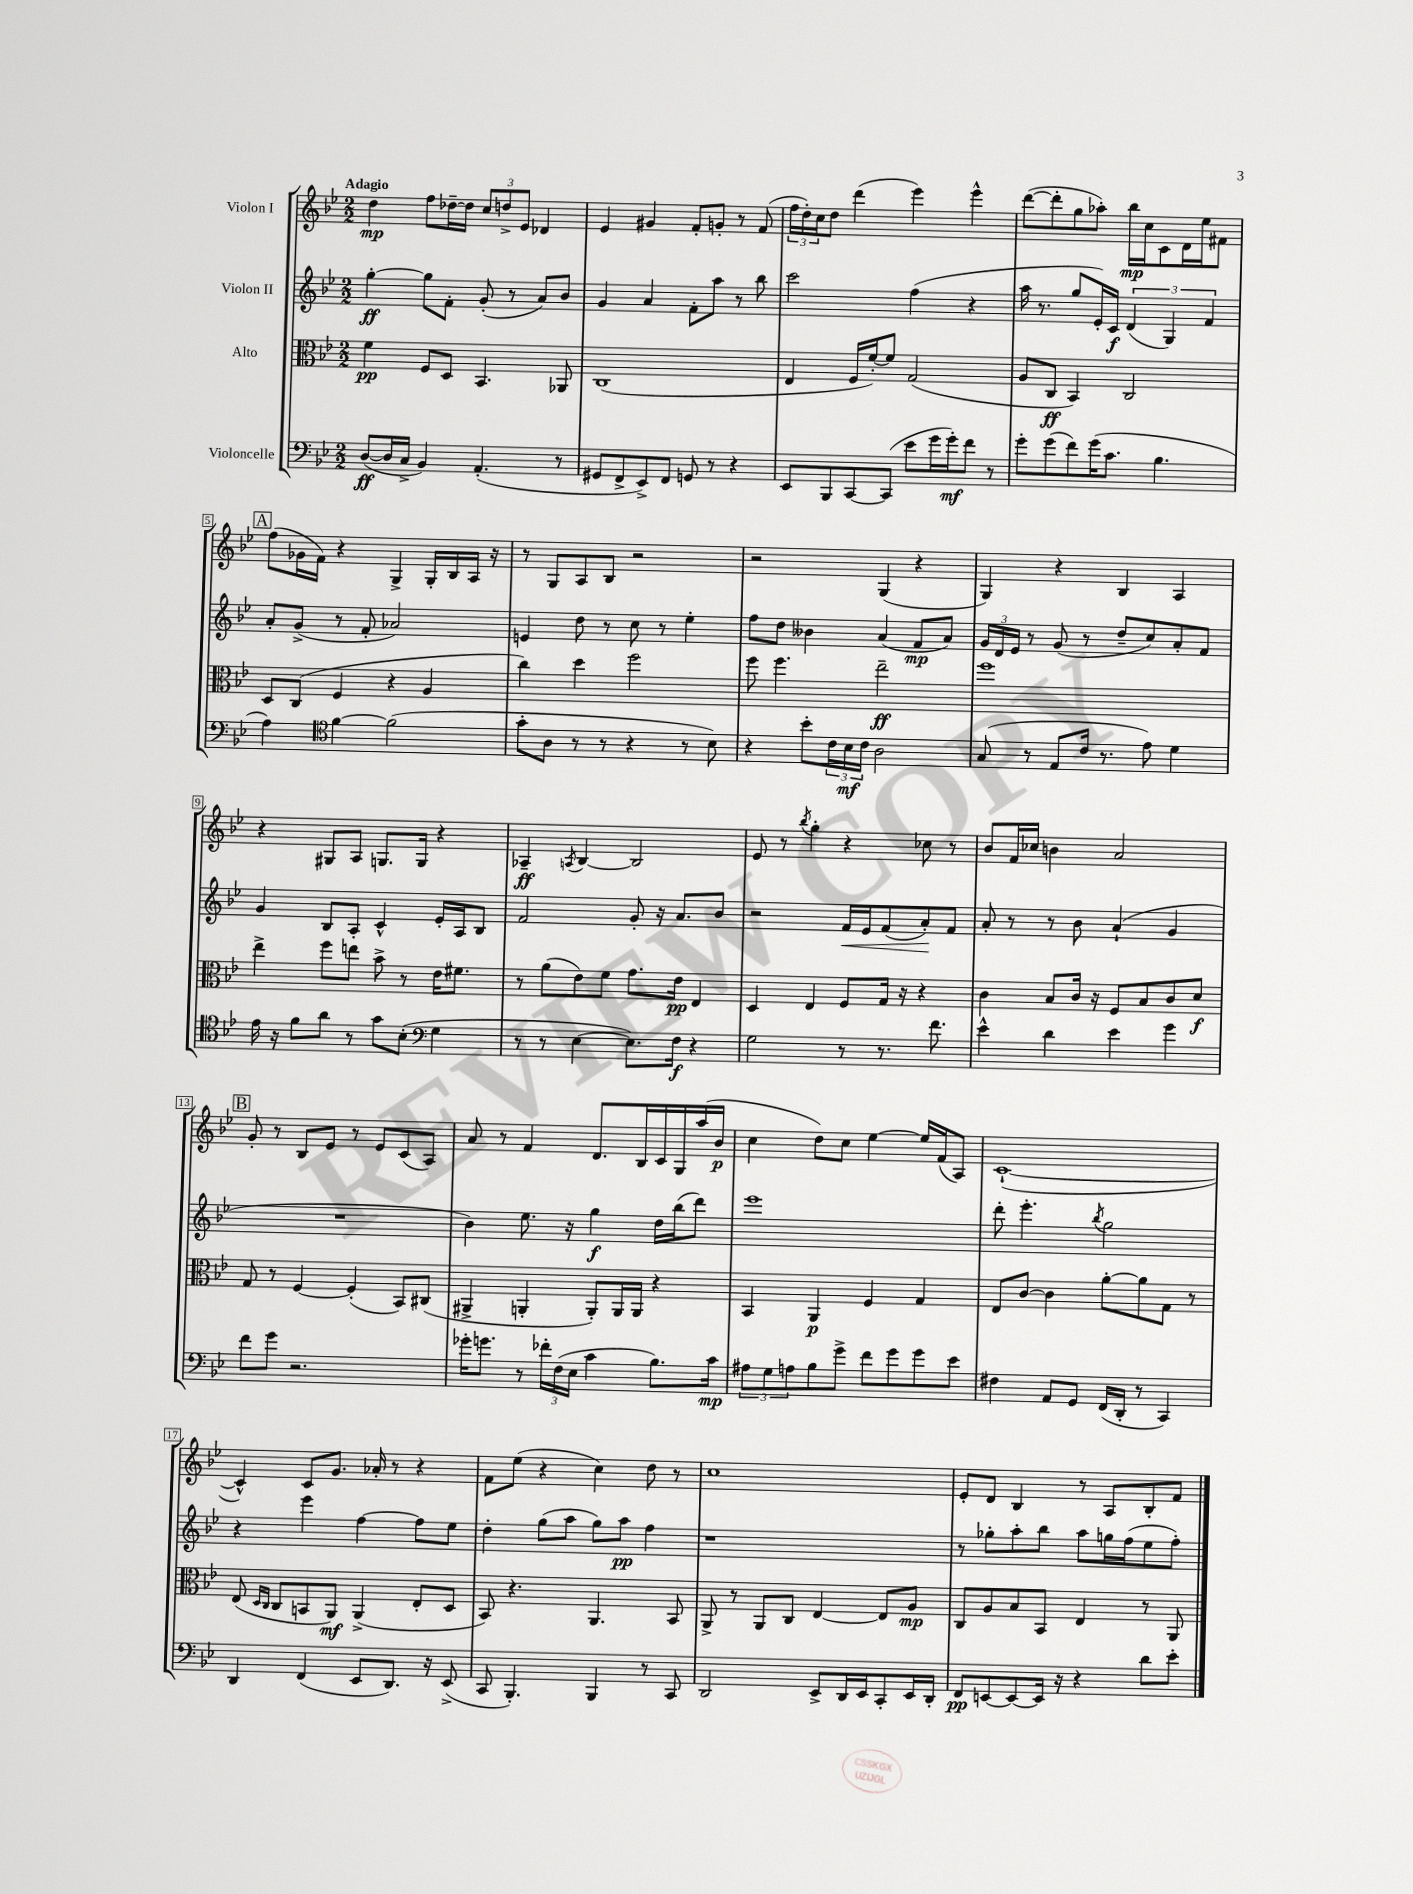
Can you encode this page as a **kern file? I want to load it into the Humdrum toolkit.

**kern	**kern	**kern	**kern
*staff4	*staff3	*staff2	*staff1
*clefF4	*clefC3	*clefG2	*clefG2
*k[b-e-]	*k[b-e-]	*k[b-e-]	*k[b-e-]
*M2/2	*M2/2	*M2/2	*M2/2
([8D	4f	[4gg'	4dd
16D]	.	.	.
16C^	.	.	.
4BB-)	8F	8gg]	8ff
.	8D	8f'	[16dd-~
.	.	.	16dd-]
(4.AA'	4.BB-	(8g'	12cc
.	.	.	12dd^
.	.	8r	.
.	.	.	12e-
.	.	8a)	4d-
8r	8AA-	8b-	.
=	=	=	=
8GG#	(1C	4g	4e-
8FF^	.	.	.
8EE-^)	.	4a	4g#
8FF	.	.	.
8GG	.	8f'	8f'
8r	.	8aa	8g'
4r	.	8r	8r
.	.	8bb-	(8f
=	=	=	=
8EE-	4E-	2ccc	24ff
.	.	.	24dd')
.	.	.	24cc
8BBB-	.	.	8dd
[8CC	16F	.	(4ddd
.	[16f')	.	.
(8CC]	8f]	.	.
8e-	(2G	(4ff	4eee-)
16g	.	.	.
16g')	.	.	.
8f	.	4r	4eee-^^
8r	.	.	.
=	=	=	=
8g'	8A	16aa	([8ddd
.	.	8.r	.
(8g	8C	.	8ddd']
8f)	4BB-)	8gg	8gg
(16g	.	16e-')	8aa-')
8.c	.	16c	.
.	2C	(6d	16bb-
.	.	.	16cc
4.B-	.	.	8c
.	.	6G)	.
.	.	.	16d
.	.	.	16ee-
.	.	6f	.
.	.	.	8f#
=	=	=	=
4A)	8D	8a'	(8ff
.	(8C	(8g^	16g-
.	.	.	16f)
*clefC4	*	*	*
[4f	4F	8r	4r
.	.	8f'	.
(2f]	4r	2a-)	4G^
.	4A	.	16G'
.	.	.	16B-
.	.	.	16A
.	.	.	16r
=	=	=	=
8g'	4cc)	4e	8r
8A	.	.	8G
8r	4dd	8dd	8A
8r	.	8r	8B-
4r	2ff	8cc	2r
.	.	8r	.
8r	.	4ee-'	.
8B-)	.	.	.
=	=	=	=
4r	8ff	8ff	2r
.	4.ff	8dd	.
8b-'	.	4b--	.
24c	.	.	.
24B-	.	.	.
24c	.	.	.
2A	2ee-~	(4a	(4G
.	.	8f	4r
.	.	8a)	.
=	=	=	=
(8G	1ff	24g	4G)
.	.	24d	.
.	.	24e-	.
8r	.	8r	.
8E-	.	(8g	4r
16c	.	8r	.
8.r	.	.	.
.	.	8dd~	4B-
8e-)	.	8cc)	.
4d	.	8a'	4A
.	.	8f	.
=	=	=	=
16e-	4ee-^	4g	4r
16r	.	.	.
8f	.	.	.
8a	8ff	8B-	8G#
8r	8ee	8A'	8A
8g	8b-^	4c^^	8.G
(8B-'	8r	.	.
.	.	.	16G
*clefF4	*	*	*
4G	16e-	16e-'	4r
.	8.f#	16A	.
.	.	8B-	.
=	=	=	=
8r	8r	2f	4A-~
8r	(8a	.	.
.	.	.	8qA
[4E-	8e-)	.	[4B-
.	8f	.	.
8.E-])	8.g	8g'	2B-]
.	.	16r	.
16F	16e-	8.a	.
4r	4E-	.	.
.	.	8b-	.
=	=	=	=
2G	4D	2r	8e-
.	.	.	8r
.	.	.	8qbb-
.	4E-	.	4gg'
8r	8F	16f	4r
.	.	16e-	.
8.r	16G	(8f	.
.	16r	.	.
.	4r	8a')	8cc-
8.f	.	.	.
.	.	8f	8r
=	=	=	=
4e-^^	4c	8a'	8b-
.	.	8r	16f
.	.	.	16cc-
4d	8B-	8r	4b
.	16c	8b-	.
.	16r	.	.
4e-	8F	(4a`	2a
.	8B-	.	.
4g	8c	4g	.
.	8d	.	.
=	=	=	=
8f	8G	1r	8g'
8g	8r	.	8r
2.r	[4F	.	8B-
.	.	.	8e-
.	(4F']	.	8r
.	.	.	8e-
.	8BB-)	.	(8c
.	(8C#	.	8A)
=	=	=	=
16g-'	4AA#^	4b-)	8a
8.g	.	.	.
.	.	.	8r
8r	4AA'	8.ee-	4f
24f-'	.	.	.
(24F	.	.	.
.	.	16r	.
24E-	.	.	.
4c	8AA')	4gg	8.d
.	16AA	.	.
.	16AA	.	16B-
8.B-)	4r	16dd	16c
.	.	(16bb-	16G
.	.	8ddd)	(16aa
16c	.	.	16b-
=	=	=	=
12A#	4BB-	1eee-	4cc
12G	.	.	.
12A	.	.	.
8B-	4AA	.	8dd)
8g^	.	.	8cc
8f	4F	.	[4ee-
8g	.	.	.
8g	4G	.	16ee-]
.	.	.	(16f
8e-	.	.	8A)
=	=	=	=
4F#	8E-	8ddd'	([1c`
.	[8c	4.eee-'	.
8AA	4c]	.	.
8GG	.	.	.
.	.	8qbb-	.
(16FF	[8a'	2gg	.
16DD'	.	.	.
8r	8a]	.	.
4CC)	8G	.	.
.	8r	.	.
=	=	=	=
4DD	(8E-	4r	4c^^])
.	16qqD	.	.
.	16qqC	.	.
.	8C	.	.
(4FF	8BB	4eee-	8c
.	8AA)	.	8.g
8EE-	(4AA^	[4ff	.
.	.	.	16a-'
8.DD)	.	.	8r
.	8E-'	8ff]	4r
16r	.	.	.
(8EE-^	8D	8ee-	.
=	=	=	=
8CC	8BB-)	4dd'	8f
4.BBB-')	4.r	.	(8ee-
.	.	(8gg	4r
.	.	8aa	.
4BBB-	4.AA	8gg)	4cc)
.	.	8aa	.
8r	.	4ff	8dd
8CC	8BB-	.	8r
=	=	=	=
2DD	8AA^	1r	1cc
.	8r	.	.
.	8AA	.	.
.	8C	.	.
8EE-^	[4E-	.	.
16DD	.	.	.
16EE-	.	.	.
8CC'	8E-]	.	.
16EE-	8A	.	.
16DD'	.	.	.
=	=	=	=
8FF	8C	8r	8e-'
[8EE	8A	8gg-'	8d
8EE_	8B-	8aa'	4B-
16EE]	8BB-	8bb-	.
16r	.	.	.
4r	4E-	8aa	8r
.	.	16gg	8A
.	.	(16ff	.
8d	8r	8ee-	8B-'
8e-'	8AA	8ff')	8f
==	==	==	==
*-	*-	*-	*-
